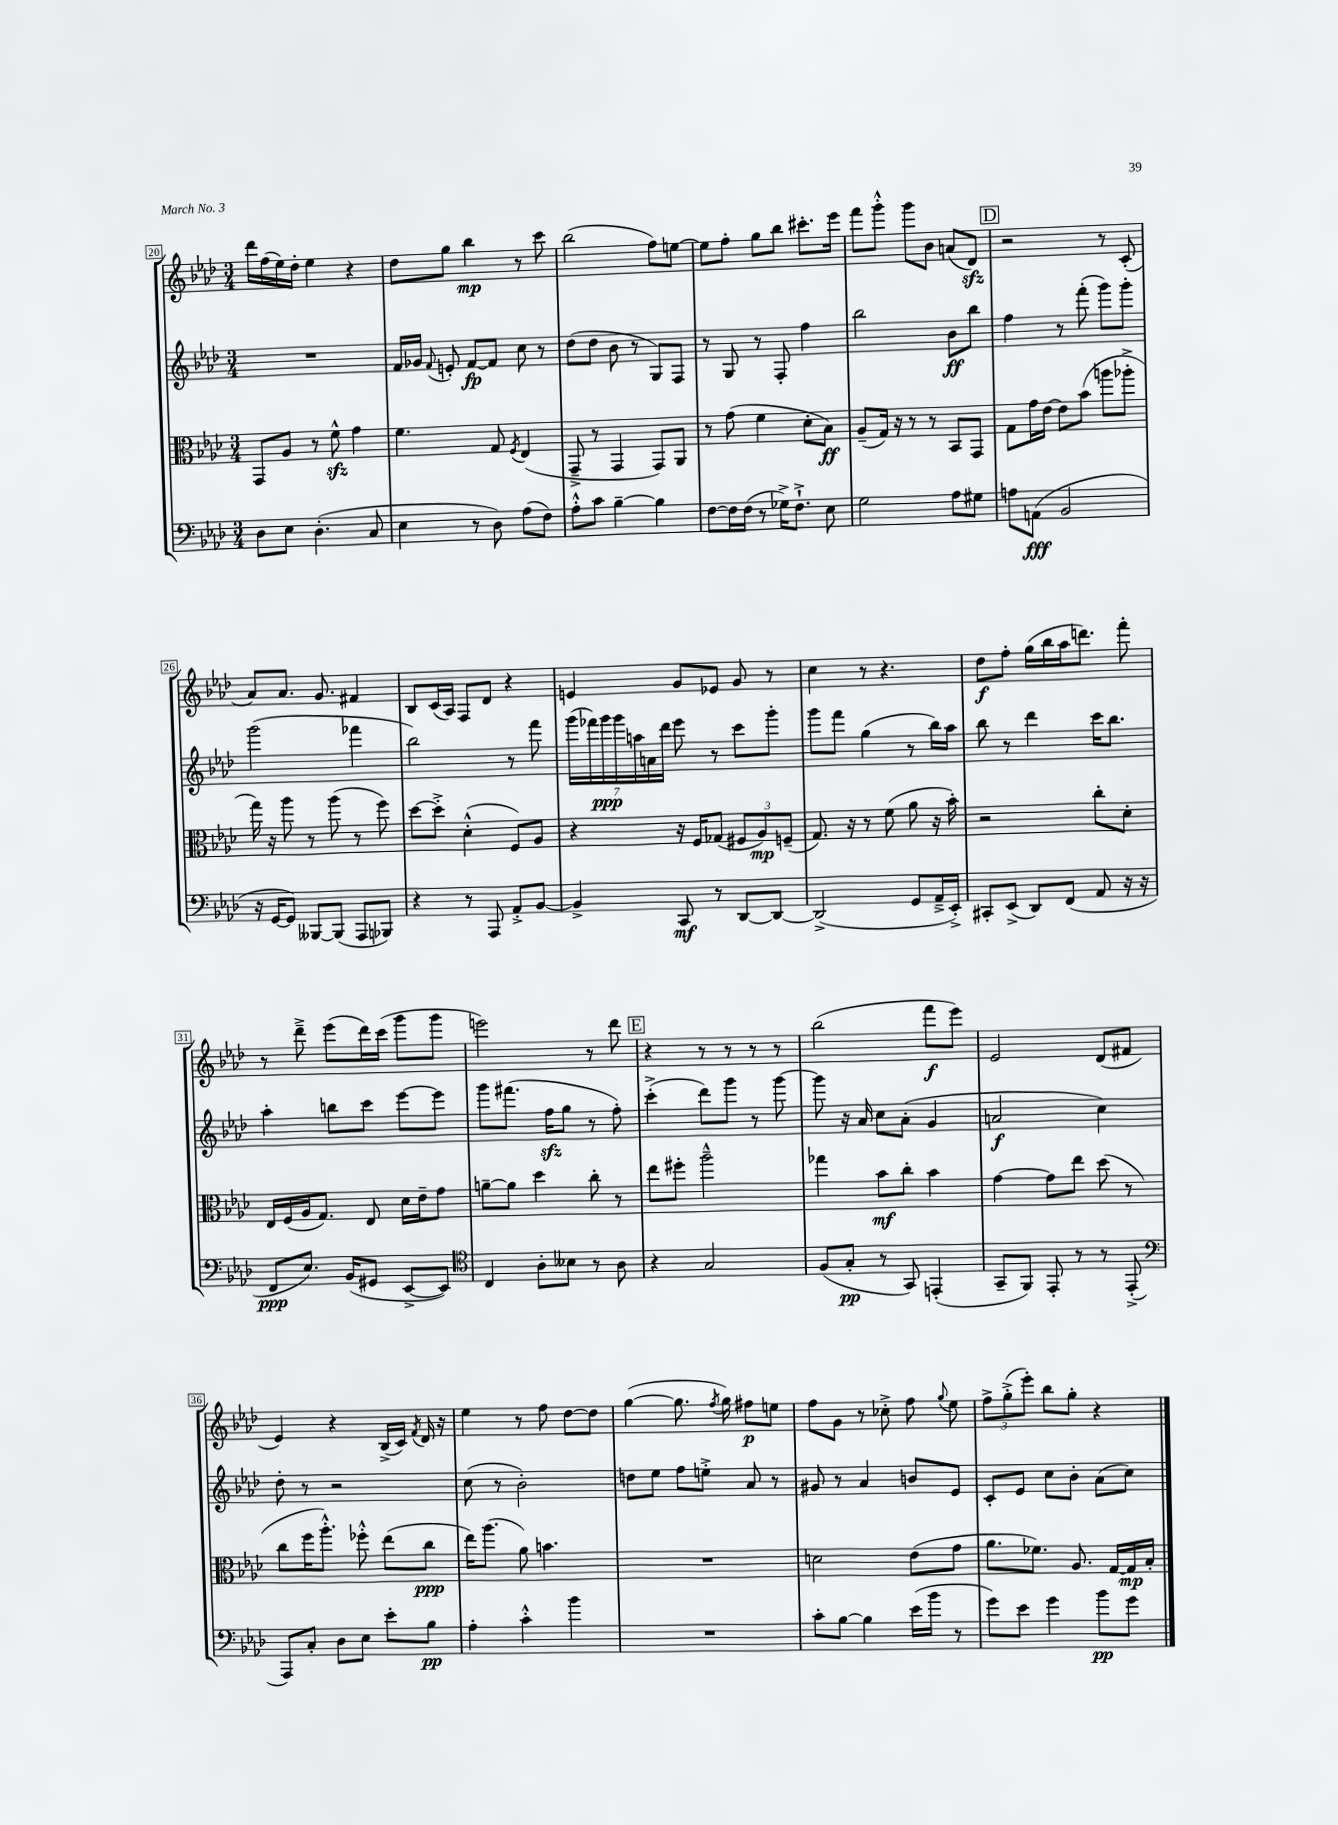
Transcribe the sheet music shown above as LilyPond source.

<<
\new StaffGroup <<
\new Staff = "s0" {
    \clef treble \key aes \major \numericTimeSignature \time 3/4
    \autoBeamOff des'''16[ f''16( ees''16) des''16]-. ees''4 r4 |
    des''8[ g''8] bes''4\mp r8 c'''8 |
    bes''2( f''8[) e''8]~ |
    e''8[ f''8]-. g''8[ bes''8] cis'''8.[-. ees'''16] |
    f'''8[ g'''8]-.-^ g'''8[ bes'8] a'8[( des'8]\sfz) |
    \mark \markup { \box "D" } r2 r8 c'8-.( |
    aes'8[) aes'8.] g'8. fis'4 |
    bes8[ c'16( aes16]) f8[ des'8] r4 |
    e'4 g'8[ ees'8] g'8 r8 |
    c''4 r8 r4. |
    des''8[\f f''8]-. g''16[( bes''16 aes''16 d'''8.]) f'''8-. |
    r8 des'''8---> ees'''8[( des'''16) c'''16]( g'''8[ g'''8] |
    e'''2) r8 des'''8 |
    \mark \markup { \box "E" } r4 r8 r8 r8 r8 |
    bes''2( f'''8[\f ees'''8]) |
    ees'2 des'8[( fis'8] |
    ees'4) r4 bes16[->( c'16]) \acciaccatura { f'8 } des'16 r16 |
    ees''4 r8 f''8 des''8[~ des''8] |
    g''4~( g''8. \acciaccatura { f''8 } g''16) fis''8[\p e''8] |
    f''8[ g'8] r8 ces''8-.-> f''8 \appoggiatura { g''8 } ees''8 |
    \tuplet 3/2 { f''8[-> g''8-.->( ees'''8]-.) } bes''8[ g''8]-. r4 \bar "|." |
}
\new Staff = "s1" {
    \clef treble \key aes \major \numericTimeSignature \time 3/4
    \autoBeamOff R2. |
    f'16[ ges'16] \appoggiatura { f'8 } e'8-. f'8[~\fp f'8] c''8 r8 |
    des''8[( des''8] bes'8 r8 g8[) f8] |
    r8 g8 r8 f8-. f''4 |
    bes''2 bes'8[\ff bes''8] |
    \mark \markup { \box "D" } f''4 r8 f'''8-.( g'''8[) g'''8]-. |
    g'''2( fes'''4 |
    bes''2) r8 f'''8 |
    \tuplet 7/4 { g'''16[( fes'''16) g'''16\ppp g'''16 a''16 a'16 des'''16] } ees'''8 r8 c'''8[ g'''8]-. |
    g'''8[ f'''8] g''4( r8 bes''16[) aes''16] |
    bes''8 r8 des'''4 c'''16[ bes''8.] |
    aes''4-. b''8[ c'''8] ees'''8[~ ees'''8] |
    g'''8[ fis'''8.]( f''16[\sfz g''8] r8 f''8-.) |
    \mark \markup { \box "E" } c'''4-.->( des'''8[) g'''8] r8 g'''8~ |
    g'''8 r16 aes'16 c''8[ aes'8]-.( g'4 |
    a'2\f c''4) |
    des''8-. r8 r2 |
    c''8( r8 bes'2-.) |
    d''8[ ees''8] f''8[ e''8]-.-> aes'8 r8 |
    gis'8 r8 aes'4 b'8[ ees'8] |
    c'8[-. ees'8] c''8[ bes'8]-. aes'8[( c''8]) \bar "|." |
}
\new Staff = "s2" {
    \clef alto \key aes \major \numericTimeSignature \time 3/4
    \autoBeamOff g,8[ aes8] r8 f'8-^\sfz g'4 |
    f'4. g8 \acciaccatura { f8 } ees4( |
    g,8---> r8 g,4 g,8[) aes,8] |
    r8 g'8( f'4 des'8[-. bes8]\ff) |
    aes8[--( g16]) r16 r8 r8 bes,8[ g,8] |
    \mark \markup { \box "D" } g8[ g'16 ees'16]~ ees'8[ bes'8]( a''8[ aes''8]-.-> |
    g''16) r16 aes''8 r8 aes''8( r8 f''8) |
    des''8[~ des''8]-.-> des'4-.-^( f8[) aes8] |
    r4 r16 f16[ ges8]( \tuplet 3/2 { fis8[ aes8\mp) f8]--( } |
    g8.) r16 r8 f'8( aes'8 r16 bes'16-.) |
    r2 c''8[-. des'8]-. |
    ees16[ f16( aes16 g8.]) ees8 des'16[ ees'16-- g'8] |
    a'8[~-- a'8] des''4 c''8-. r8 |
    \mark \markup { \box "E" } ees''8[ fis''8]-. aes''2---^ |
    ges''4 bes'8[\mf c''8]-. bes'4 |
    g'4~ g'8[ ees''8] des''8( r8 |
    c''8[ f''16 aes''8.]-.-^) fes''8-.-^ ees''8[( c''8]\ppp |
    ees''16[) aes''8.]( aes'8) b'4. |
    R2. |
    d'2 ees'8[( g'8] |
    aes'8.[ fes'8.]) aes8. g16[~ g16\mp bes16]-. \bar "|." |
}
\new Staff = "s3" {
    \clef bass \key aes \major \numericTimeSignature \time 3/4
    \autoBeamOff des8[ ees8] des4.-.( c8 |
    ees4 r8 des8) aes8[( f8]) |
    aes8[-.-^ c'8] bes4~-- bes4 |
    f8[~ f16 f16]( r8 ges16[->) f8.]-!-> ees8 |
    g2 aes8[ gis8] |
    \mark \markup { \box "D" } a8[ a,8]\fff( bes,2 |
    r16 g,16[~ g,8]) beses,,8[~ beses,,8]( aes,,8[ bes,,8]) |
    r4 r8 aes,,8 aes,8[-.-> bes,8]~ |
    bes,4-> c,8\mf r8 des,8[~ des,8]~ |
    des,2->( g,8[ aes,16---> ees,16]-.->) |
    cis,8[-. ees,8]->( des,8[) f,8]( aes,8 r16 r16 |
    f,8[\ppp ees8.]) bes,16[( gis,8] ees,8[~-> ees,8]) |
    \clef tenor c4 aes8[-. beses8] r8 aes8 |
    \mark \markup { \box "E" } r4 g2 |
    f8[( g8]-.\pp r8 g,8) e,4-.( |
    g,8[-- f,8]) ees,8-. r8 r8 ees,8-.->( |
    \clef bass aes,,8[) c8]-. des8[ ees8] ees'8[-. bes8]\pp |
    aes4-. c'4-.-^ bes'4 |
    R2. |
    c'8[-. bes8]~ bes4 ees'16[( bes'16] r8 |
    g'8[) ees'8] g'4 bes'8[\pp g'8] \bar "|." |
}
>>
>>
\layout { \context { \Score currentBarNumber = #20 \override BarNumber.stencil = #(make-stencil-boxer 0.1 0.3 ly:text-interface::print) } }
